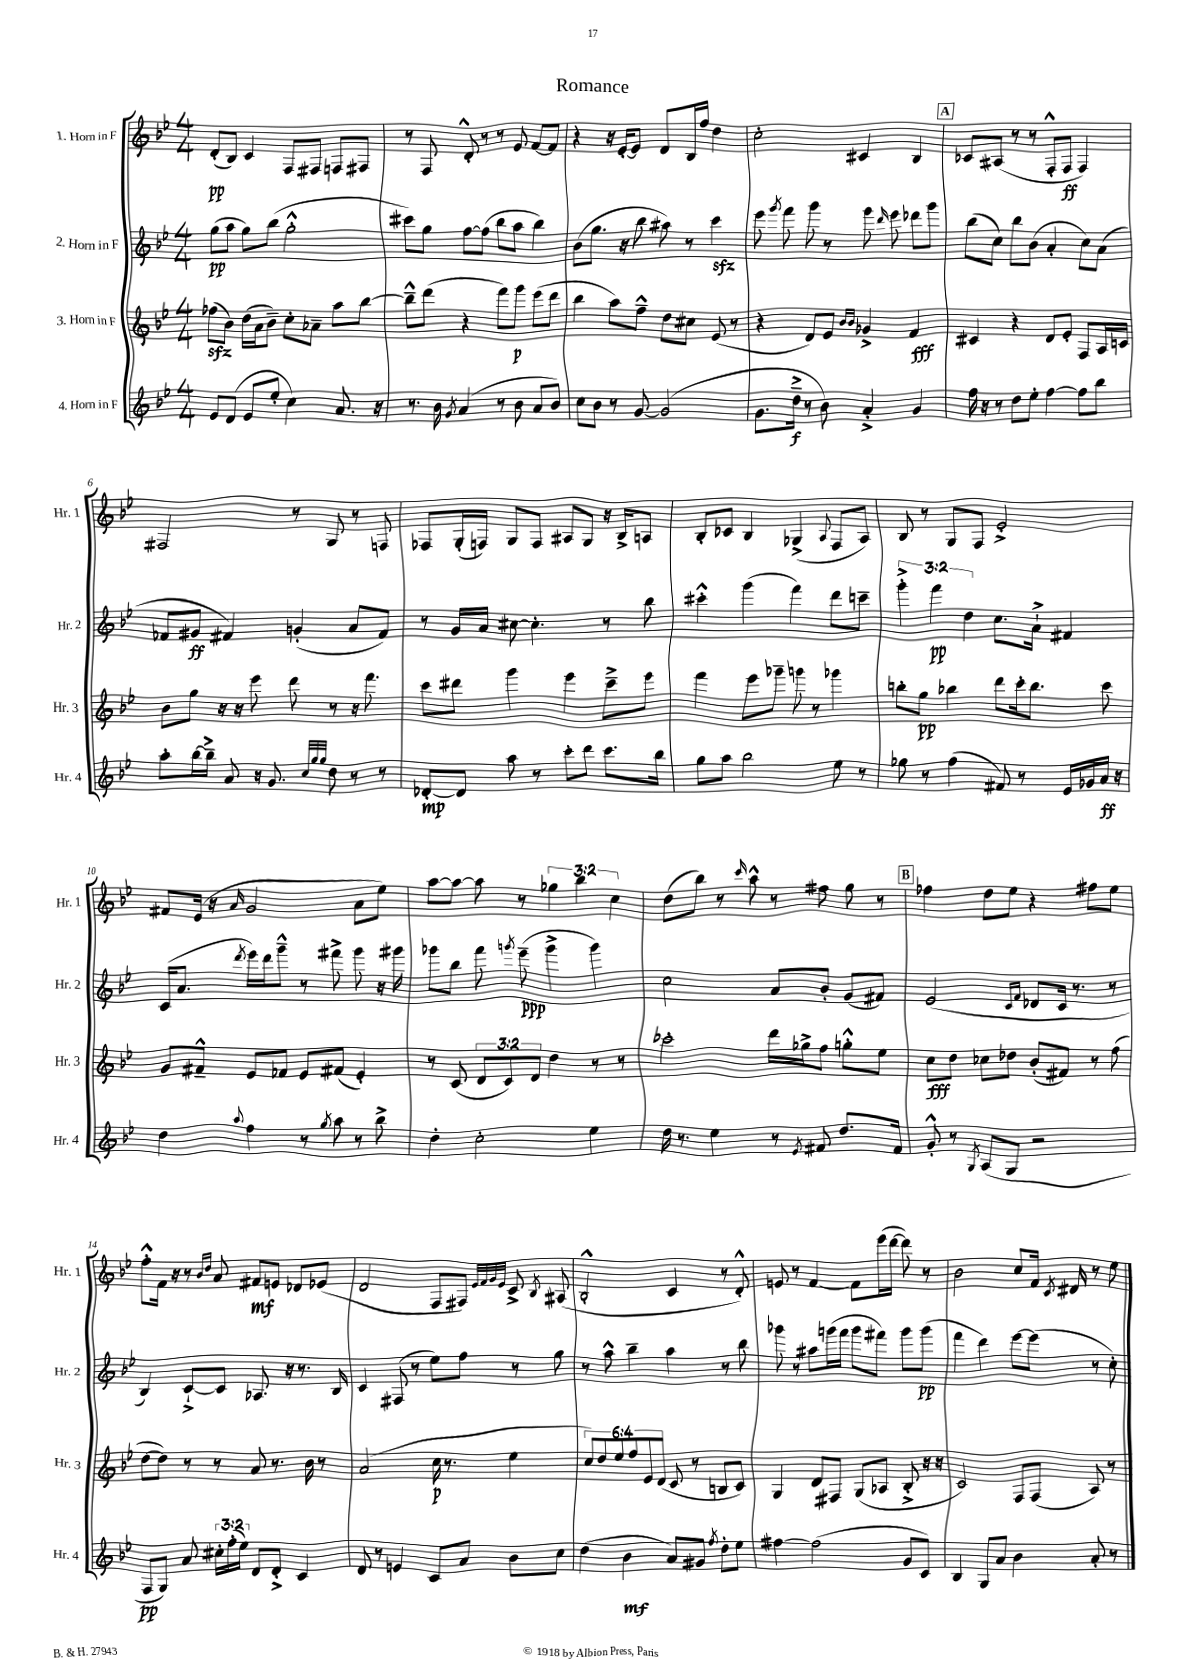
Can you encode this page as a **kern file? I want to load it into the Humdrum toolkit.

**kern	**kern	**kern	**kern
*staff4	*staff3	*staff2	*staff1
*clefG2	*clefG2	*clefG2	*clefG2
*k[b-e-]	*k[b-e-]	*k[b-e-]	*k[b-e-]
*M4/4	*M4/4	*M4/4	*M4/4
8e-	(8ff-	(8gg	(8d'
(8d	8b-)	8aa	8B-)
8e-	(16dd	8gg)	4c
.	16a	.	.
8ee-'	8b-~)	(8bb-	.
4cc)	8cc'	2gg'^^	8F
.	8a-~	.	8F#
8.a	8aa	.	8F
.	[8bb-	.	8F#
16r	.	.	.
=	=	=	=
8.r	8bb-~^^]	8ccc#)	8r
.	(8ddd	8gg	8F
16b-	.	.	.
8qg	.	.	.
(4a	4r	[8ff	8d'^^
.	.	(8ff]	8r
8r	8fff)	8bb-	8r
8b-	8ggg	8aa	8e-
8a	(8eee-	4bb-)	[8f
8b-)	8ddd	.	8f]
=	=	=	=
8cc	4bb-	(8b-	4r
8b-	.	8.gg	.
8r	8aa)	.	16r
.	.	16r	[16e-'
[8g	8ff~^^	8bb-	8e-]
(2g]	8dd	8aa#)	8d
.	8cc#	8r	16B-
.	.	.	16ff
.	(8e-	4ccc	4dd
.	8r	.	.
=	=	=	=
8.g	4r	8eee-	2cc'
.	.	8qggg	.
.	.	8fff	.
16dd~^	.	.	.
8r	8d)	8ggg	.
8b-)	8e-	8r	.
.	16qqb-	.	.
.	16qqb-	.	.
4a'^	4g-^	8ggg	4c#
.	.	16qqddd	.
.	.	8eee-	.
4g	4f	8ddd-	4B-
.	.	8ggg	.
=	=	=	=
16ff	4c#	(8bb-	8c-
16r	.	.	.
8r	.	8cc)	(8A#
8dd	4r	8bb-	8r
8ee-'	.	(8b-	8r
[4ff	8d	4a'	8F'^^
.	8e-'	.	8F
8ff]	8F	8cc)	4F)
8bb-	16A	(8a	.
.	16c	.	.
=	=	=	=
8aa'	8b-	8f-	2F#
[16bb-	8gg	8g#	.
16bb-~^]	.	.	.
8a	16r	4f#)	.
.	16r	.	.
16r	8eee-	.	.
8.g	.	.	.
.	8ddd	(4g'	8r
32qqcc	.	.	.
32qqgg	.	.	.
32qqgg	.	.	.
8dd	8r	.	8G
8r	16r	8a	8r
.	8.fff	.	.
8r	.	8f#)	8F
=	=	=	=
[8d-'	8ccc	8r	8F-
8d-]	8ddd#	16g	(16G'
.	.	16a	16F)
8aa	4ggg	[8cc#	8G
8r	.	4.cc#']	8F
8ccc'	4eee-	.	8A#
8ddd	.	.	8G
8.ccc	8ccc~^	8r	16r
.	.	.	16B-^
.	8eee-	8bb-	8A
16bb-	.	.	.
=	=	=	=
8gg	4fff	4ccc#'^^	8B-'
8aa	.	.	8c-
2bb-	8eee-	(4ggg	4B-
.	8ggg-~	.	.
.	8ggg	4fff)	(4G-^
.	8r	.	.
.	.	.	8qqA
8ee-	4ggg-	8ddd	8F
8r	.	8ccc~	8A)
=	=	=	=
8gg-	8bb'	6ggg'^	8B-
8r	8gg	.	8r
.	.	6fff	.
(4ff	4bb-	.	8G
.	.	6dd	.
.	.	.	8F
8f#)	8ddd	8.cc	2e-'^
8r	16ccc'	.	.
.	8.bb-	16a`^	.
16e-	.	4f#	.
16g-	.	.	.
16a	8ccc	.	.
16r	.	.	.
=	=	=	=
4dd	8g	(16c	8f#
.	.	8.a	.
.	8f#~^^	.	(16e-
.	.	.	16r
8qqaa	.	8qddd	16qqa
4ff	8e-	16eee-)	2g
.	.	16ddd	.
.	8f-	8ggg~^^	.
8r	8e-	8r	.
8qgg	.	.	.
8aa	(8f#	8fff#^	.
8r	4e-')	8ggg	8a
8bb-^	.	16r	8ee-)
.	.	16ggg#	.
=	=	=	=
4dd'	8r	8ggg-	[8aa
.	(8c	8bb-	8aa_
2cc'	12d	8fff	8aa]
.	12c)	.	.
.	.	8qggg	.
.	.	(8eee-~	8r
.	12d	.	.
.	4dd	4ggg^	6gg-
.	.	.	6bb-
4ee-	8r	4ggg)	.
.	.	.	6cc
.	8r	.	.
=	=	=	=
16dd	2ccc-'	2cc	(8dd
8.r	.	.	.
.	.	.	8bb-)
4ee-	.	.	8r
.	.	.	16qqccc
.	.	.	8aa^^
8r	16ddd	8a	8r
.	16gg-^	.	.
8qe-	.	.	.
8f#	8ff	8b-'	8ff#
8.dd	8gg'^^	(8g	8gg
.	8ee-	8f#)	8r
16f#	.	.	.
=	=	=	=
8g'^^	8cc	(2e-	4ff-
8r	8dd	.	.
8qG	.	.	.
(8A	8cc-	.	8dd
8G	8dd-	.	8ee-
.	.	16qqc	.
.	.	16qqf	.
2r	(8b-'	8d-	4r
.	8f#)	16c	.
.	.	8.r	.
.	8r	.	8ff#
.	(8ff	8r	8ee-
=	=	=	=
8F	[8dd	4B-)	8ff'^^
8G)	8dd])	.	16f
.	.	.	16r
8a	8r	[8c`^	8r
.	.	.	16qqb-
.	.	.	16qqdd
24cc#'	8r	8c]	8a
(24ff'	.	.	.
24ee-)	.	.	.
8d	8a	8.A-	8f#
8d'^	8.r	.	8e
.	.	16r	.
4c	.	8.r	8d-
.	16b-	.	.
.	8r	.	(8e-
.	.	16B-	.
=	=	=	=
8d	(2a	4c	2d
8r	.	.	.
4e	.	(8F#	.
.	.	8r	.
8c	16cc	8ee-)	8F
.	8.r	.	.
8a	.	8ff	8F#)
.	.	.	32qqe-
.	.	.	32qqf
.	.	.	32qqg
.	.	.	32qqe-
8b-	4ee-	8r	8c^
.	.	.	8qB-
8cc	.	8gg	(8A#
=	=	=	=
(4dd	12cc)	8r	2B-'^^
.	12dd	.	.
.	.	8aa^^	.
.	12ee-	.	.
4b-	12ff	4bb-~	.
.	12e-	.	.
.	(12d	.	.
8a)	8c	4aa	4c
8g#	8r	.	.
8qff	.	.	.
8dd'	8B	8r	8r
8ee-	8c)	8bb-	8d'^^)
=	=	=	=
[4ff#	4G	8ggg-	8e
.	.	8r	8r
(2ff#]	8d	8aa#	[4f
.	8F#	(16ggg	.
.	.	16fff	.
.	(8G	8ggg	8f]
.	8A-	8fff#)	(16eee-
.	.	.	[16ddd
8g	8B-'^	8ggg	8ddd])
8c)	16r	(8ggg	8r
.	16r	.	.
=	=	=	=
4B-	2c)	4fff	2b-
8G	.	4ddd)	.
8a	.	.	.
4b-	8F	[8eee-	8cc
.	(8F	(8eee-]	16f
.	.	.	8qc
.	.	.	16d#
8a'	8A)	8r	8r
8r	8r	8cc')	8ee-
==	==	==	==
*-	*-	*-	*-
